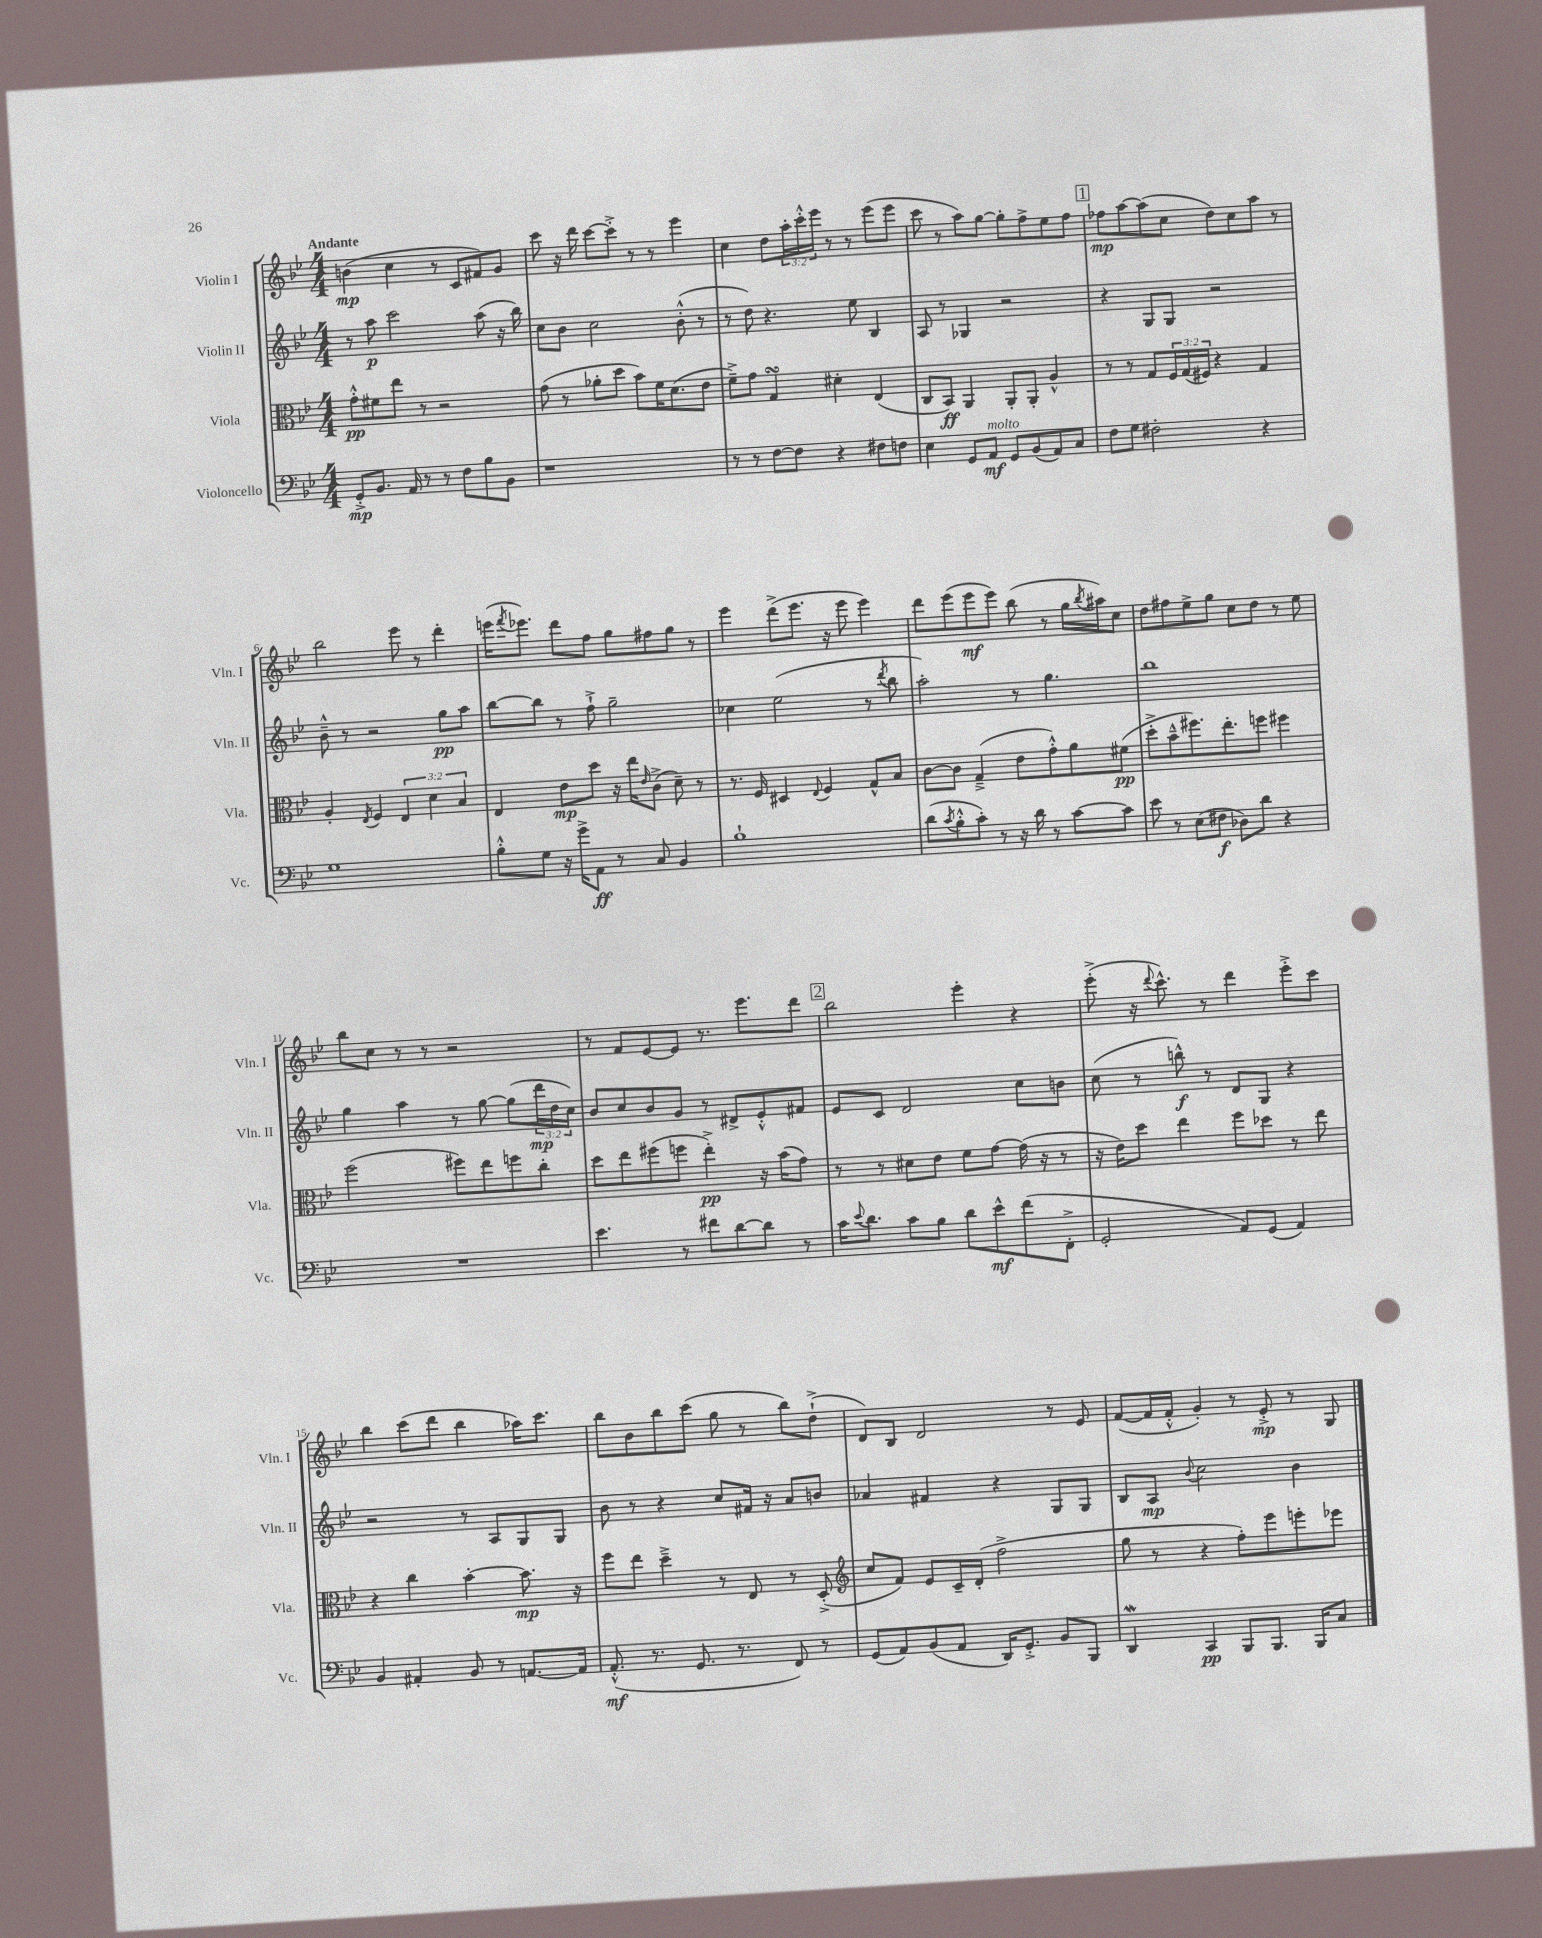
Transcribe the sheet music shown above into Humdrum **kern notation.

**kern	**dynam	**kern	**dynam	**kern	**dynam	**kern	**dynam
*part4	*part4	*part3	*part3	*part2	*part2	*part1	*part1
*staff4	*staff4	*staff3	*staff3	*staff2	*staff2	*staff1	*staff1
*I"Violoncello	*	*I"Viola	*	*I"Violin II	*	*I"Violin I	*
*I'Vc.	*	*I'Vla.	*	*I'Vln. II	*	*I'Vln. I	*
*clefF4	*	*clefC3	*	*clefG2	*	*clefG2	*
*k[b-e-]	*	*k[b-e-]	*	*k[b-e-]	*	*k[b-e-]	*
*M4/4	*	*M4/4	*	*M4/4	*	*M4/4	*
=1	=1	=1	=1	=1	=1	=1	=1
!	!	!	!	!	!	!LO:TX:a:B:t=Andante	!
8GG'^/L	mp	8g'^^\L	pp	8r	.	(4bn\	mp
8.BB-/J	.	8f#X\	.	8aa\	p	.	.
.	.	8ee-\J	.	2ccc\	.	4cc\	.
16AA/	.	.	.	.	.	.	.
8r	.	8r	.	.	.	.	.
8r	.	2r	.	.	.	8r	.
8F\L	.	.	.	.	.	8c/L	.
8B-\	.	.	.	(8aa\	.	8f#X/)	.
8BB-\J	.	.	.	16r	.	8g/J	.
.	.	.	.	16bb-\)	.	.	.
=2	=2	=2	=2	=2	=2	=2	=2
1r	.	(8g\	.	8cc\L	.	8ccc\	.
.	.	8r	.	8b-\J	.	16r	.
.	.	.	.	.	.	16ddd\	.
.	.	8a-X'\L	.	2cc\	.	[8ccc\L	.
.	.	8dd\J	.	.	.	8ccc'^\J]	.
.	.	8b-\L)	.	.	.	8r	.
.	.	16f\K	.	.	.	8r	.
.	.	(8.d\	.	.	.	.	.
.	.	.	.	(8b-'^^\	.	4eee-\	.
.	.	8e-\J	.	8r	.	.	.
=3	=3	=3	=3	=3	=3	=3	=3
8r	.	8f~^\L)	.	8r	.	4cc\	.
8r	.	8g\J	.	8dd\)	.	.	.
[8F\L	.	4GsSSS/	.	4.r	.	8dd\L	.
8F\J]	.	.	.	.	.	24aa'\L	.
.	.	.	.	.	.	24ccc'^^\	.
.	.	.	.	.	.	24eee-\JJ	.
4r	.	4d#X'\	.	.	.	8r	.
.	.	.	.	8ee-\	.	8r	.
8F#X\L	.	(4E-/	.	4B-/	.	(8eee-\L	.
8Fn\J	.	.	.	.	.	8eee-\J	.
=4	=4	=4	=4	=4	=4	=4	=4
4E-\	.	8C/L	.	8A/	.	8ccc\	.
.	.	8BB-/J)	ff	8r	.	8r	.
8GG/L	.	4AA/	.	4G-X/	.	8aa\L)	.
!LO:TX:a:i:t=molto	!	!	!	!	!	!	!
8AA/J	mf	.	.	.	.	[8gg\J	.
8GG/L	.	8AA'/L	.	2r	.	8gg'\L]	.
(8BB-/	.	8AA'/J	.	.	.	8ff^\	.
8AA/)	.	4A^^/	.	.	.	8ee-\	.
8C/J	.	.	.	.	.	8ff\J	.
!!LO:REH:place=s1:t=1
=5	=5	=5	=5	=5	=5	=5	=5
8F\L	.	8r	.	4r	.	8ff-X\L	mp
8G\J	.	8r	.	.	.	[8aa\	.
2F#X'\	.	8G/L	.	8G/L	.	(8aa\]	.
.	.	24F/L	.	8G/J	.	8cc\J	.
.	.	(24G/	.	.	.	.	.
.	.	24F#X/JJ)	.	.	.	.	.
.	.	4r	.	2r	.	8dd\L)	.
.	.	.	.	.	.	8cc\	.
4r	.	4G/	.	.	.	8aa\J	.
.	.	.	.	.	.	8r	.
!!LO:LB:g=z
=6	=6	=6	=6	=6	=6	=6	=6
1G	.	4A'/	.	8b-~^^\	.	2bb-\	.
.	.	.	.	8r	.	.	.
.	.	8qE-/	.	.	.	.	.
.	.	4F/	.	2r	.	.	.
.	.	6E-/	.	.	.	8eee-\	.
.	.	.	.	.	.	8r	.
.	.	6d\	.	.	.	.	.
.	.	.	.	8gg\L	pp	4ddd'\	.
.	.	6B-/	.	.	.	.	.
.	.	.	.	8aa\J	.	.	.
=7	=7	=7	=7	=7	=7	=7	=7
8B-'^^\L	.	4E-/	.	[8bb-\L	.	(16eeen\KL	.
.	.	.	.	.	.	8qfff/	.
.	.	.	.	.	.	8.eee-X\J)	.
8G\J	.	.	.	8bb-\J]	.	.	.
16r	.	8e-\L	mp	8r	.	8ddd\L	.
16g^\KL	.	.	.	.	.	.	.
8AA\J	ff	8dd\J	.	8ff`^\	.	8ff\J	.
8r	.	16r	.	2gg~\	.	8gg\L	.
.	.	16ee-\KL	.	.	.	.	.
.	.	16qqe-/	.	.	.	.	.
8C/	.	(8c^\J	.	.	.	8ff#X\	.
4BB-/	.	8d~\)	.	.	.	8gg\J	.
.	.	8r	.	.	.	8r	.
=8	=8	=8	=8	=8	=8	=8	=8
1B-`	.	8.r	.	4cc-X\	.	4eee-\	.
.	.	16F/	.	.	.	.	.
.	.	4D#X/	.	(2ee-\	.	(8ddd^\L	.
.	.	.	.	.	.	8.eee-\J	.
.	.	8qqE-/	.	.	.	.	.
.	.	4F/	.	.	.	.	.
.	.	.	.	.	.	16r	.
.	.	.	.	.	.	8eee-\	.
.	.	8G^^/L	.	8r	.	4eee-\)	.
.	.	.	.	8qddd/	.	.	.
.	.	8B-/J	.	8bb-\	.	.	.
=9	=9	=9	=9	=9	=9	=9	=9
(8d\L	.	[8c\L	.	2aa'\)	.	8ddd\L	.
8qc/	.	.	.	.	.	.	.
8B-'^^\	.	8c\J]	.	.	.	(8eee-\	.
8c'\J)	.	(4G~^/	.	.	.	8eee-\	mf
8r	.	.	.	.	.	8eee-\J)	.
16r	.	8e-\L	.	8r	.	(8bb-\	.
16d\	.	.	.	.	.	.	.
8r	.	8g'^^\)	.	4.gg\	.	8r	.
[8c\L	.	8a\	.	.	.	16gg\LL	.
.	.	.	.	.	.	8qbb-/	.
.	.	.	.	.	.	16aa#X\J)	.
8c\J]	.	(8f#X\J	pp	.	.	8cc\J	.
=10	=10	=10	=10	=10	=10	=10	=10
8e-\	.	8dd'^\L	.	1bb-	.	8dd\L	.
8r	.	8b-~^^\	.	.	.	8ff#X\	.
(8E-\L	.	8.ff#X\)	.	.	.	8ee-^\	.
8F#X\J	f	.	.	.	.	8gg\J	.
.	.	8.ee-'\	.	.	.	.	.
8D-X\L)	.	.	.	.	.	8cc\L	.
8d\J	.	8ffn\J	.	.	.	8dd\J	.
4r	.	4ff#X\	.	.	.	8r	.
.	.	.	.	.	.	8ee-\	.
!!LO:LB:g=z
=11	=11	=11	=11	=11	=11	=11	=11
1r	.	(2ff\	.	4gg\	.	8bb-\L	.
.	.	.	.	.	.	8cc\J	.
.	.	.	.	4aa\	.	8r	.
.	.	.	.	.	.	8r	.
.	.	8ff#X\L)	.	8r	.	2r	.
.	.	8ee-\	.	[8gg\	.	.	.
.	.	8ffn\	.	(8gg\L]	.	.	.
.	.	8cc'\J	.	24ddd\L	mp	.	.
.	.	.	.	24dd\	.	.	.
.	.	.	.	24cc\JJ)	.	.	.
=12	=12	=12	=12	=12	=12	=12	=12
4.e-\	.	8dd\L	.	8b-/L	.	8r	.
.	.	8ee-\	.	8cc/	.	8f/L	.
.	.	(8ff#X\	.	8b-/	.	[8e-/	.
8r	.	8ffn\J	.	8g/J	.	8e-/J]	.
8f#X\L	.	4ee-'^\)	pp	8r	.	8.r	.
[8d\	.	.	.	8d#X^/L	.	.	.
.	.	.	.	.	.	8.eee-\L	.
8d\J]	.	16r	.	8e-'^^/	.	.	.
.	.	(16b-\KL	.	.	.	.	.
8r	.	8g\J)	.	8f#X/J	.	8ddd\J	.
!!LO:REH:place=s1:t=2
=13	=13	=13	=13	=13	=13	=13	=13
16c\KL	.	8r	.	8e-/L	.	2bb-\	.
8qqe-/	.	.	.	.	.	.	.
8.d\J	.	.	.	.	.	.	.
.	.	8r	.	8c/J	.	.	.
8c\L	.	8d#X\L	.	2d/	.	.	.
8B-\J	.	8e-\J	.	.	.	.	.
8d\L	.	8f\L	.	.	.	4eee-'\	.
8e-^^\	mf	[8g\J	.	.	.	.	.
(8f\	.	(16g\]	.	8cc\L	.	4r	.
.	.	16r	.	.	.	.	.
8FF'^\J	.	8r	.	8bn\J	.	.	.
=14	=14	=14	=14	=14	=14	=14	=14
2GG'/	.	16r	.	(8cc\	.	(8eee-'^\	.
.	.	16e-\KL)	.	.	.	.	.
.	.	8dd\J	.	8r	.	16r	.
.	.	.	.	.	.	8qqddd/	.
.	.	.	.	.	.	8.ccc^^\)	.
.	.	4ee-\	.	8bbn^^\)	f	.	.
.	.	.	.	8r	.	8r	.
8AA/L)	.	8ff\L	.	8d/L	.	4ddd\	.
(8GG/J	.	8dd-X\J	.	8G/J	.	.	.
4AA/)	.	8r	.	4r	.	8eee-'^\L	.
.	.	8ee-\	.	.	.	8ccc\J	.
!!LO:LB:g=z
=15	=15	=15	=15	=15	=15	=15	=15
4BB-/	.	4r	.	2r	.	4bb-\	.
4AA#X'/	.	4cc\	.	.	.	(8ccc\L	.
.	.	.	.	.	.	8ddd\J	.
8BB-/	.	[4b-'\	.	8r	.	4bb-\	.
8r	.	.	.	8A/L	.	.	.
[8.AAn/L	.	8.b-\]	mp	8G/	.	16aa-X\KL)	.
.	.	.	.	.	.	8.ccc\J	.
.	.	.	.	8G/J	.	.	.
16AA/Jk]	.	16r	.	.	.	.	.
=16	=16	=16	=16	=16	=16	=16	=16
(8.AA'^^/	mf	8ff\L	.	8b-\	.	8bb-\L	.
.	.	8ee-\J	.	8r	.	8b-\	.
8.r	.	.	.	.	.	.	.
.	.	4dd~^\	.	4r	.	8bb-\	.
8.GG/	.	.	.	.	.	(8ccc\J	.
.	.	8r	.	8cc/L	.	8gg\	.
8.r	.	.	.	.	.	.	.
.	.	8E-/	.	16f#X/Jk	.	8r	.
.	.	.	.	16r	.	.	.
8FF/)	.	8r	.	8a/L	.	8bb-\L)	.
8r	.	(8D'^/	.	8bn/J	.	(8dd`^\J	.
=17	=17	=17	=17	=17	=17	=17	=17
*	*	*clefG2	*	*	*	*	*
(8GG/L	.	8cc/L	.	4a-X/	.	8d/L)	.
8AA/)	.	8f/J)	.	.	.	8B-/J	.
(8BB-/	.	8e-/L	.	4f#X/	.	2d/	.
8AA/J	.	16c~/L	.	.	.	.	.
.	.	(16d'/JJ	.	.	.	.	.
16DD/KL)	.	2ff^\	.	4r	.	.	.
8.GG'^/J	.	.	.	.	.	.	.
8BB-/L	.	.	.	8G/L	.	8r	.
8BBB-/J	.	.	.	8G/J	.	8e-/	.
=18	=18	=18	=18	=18	=18	=18	=18
4DDW/	.	8gg\	.	8B-/L	.	([8f/L	.
.	.	8r	.	8A/J	mp	16f/L]	.
.	.	.	.	.	.	16f'^^/JJ	.
.	.	.	.	8qqb-/	.	.	.
4CC/	pp	4r	.	2cc\	.	4g'/)	.
8BBB-/L	.	8ff'\L)	.	.	.	8r	.
8.BBB-/J	.	8eee-\	.	.	.	8e-'^/	mp
.	.	8eeen'\	.	4b-\	.	8r	.
16BBB-/KL	.	.	.	.	.	.	.
8C/J	.	8eee-X\J	.	.	.	8G/	.
==	==	==	==	==	==	==	==
*-	*-	*-	*-	*-	*-	*-	*-
